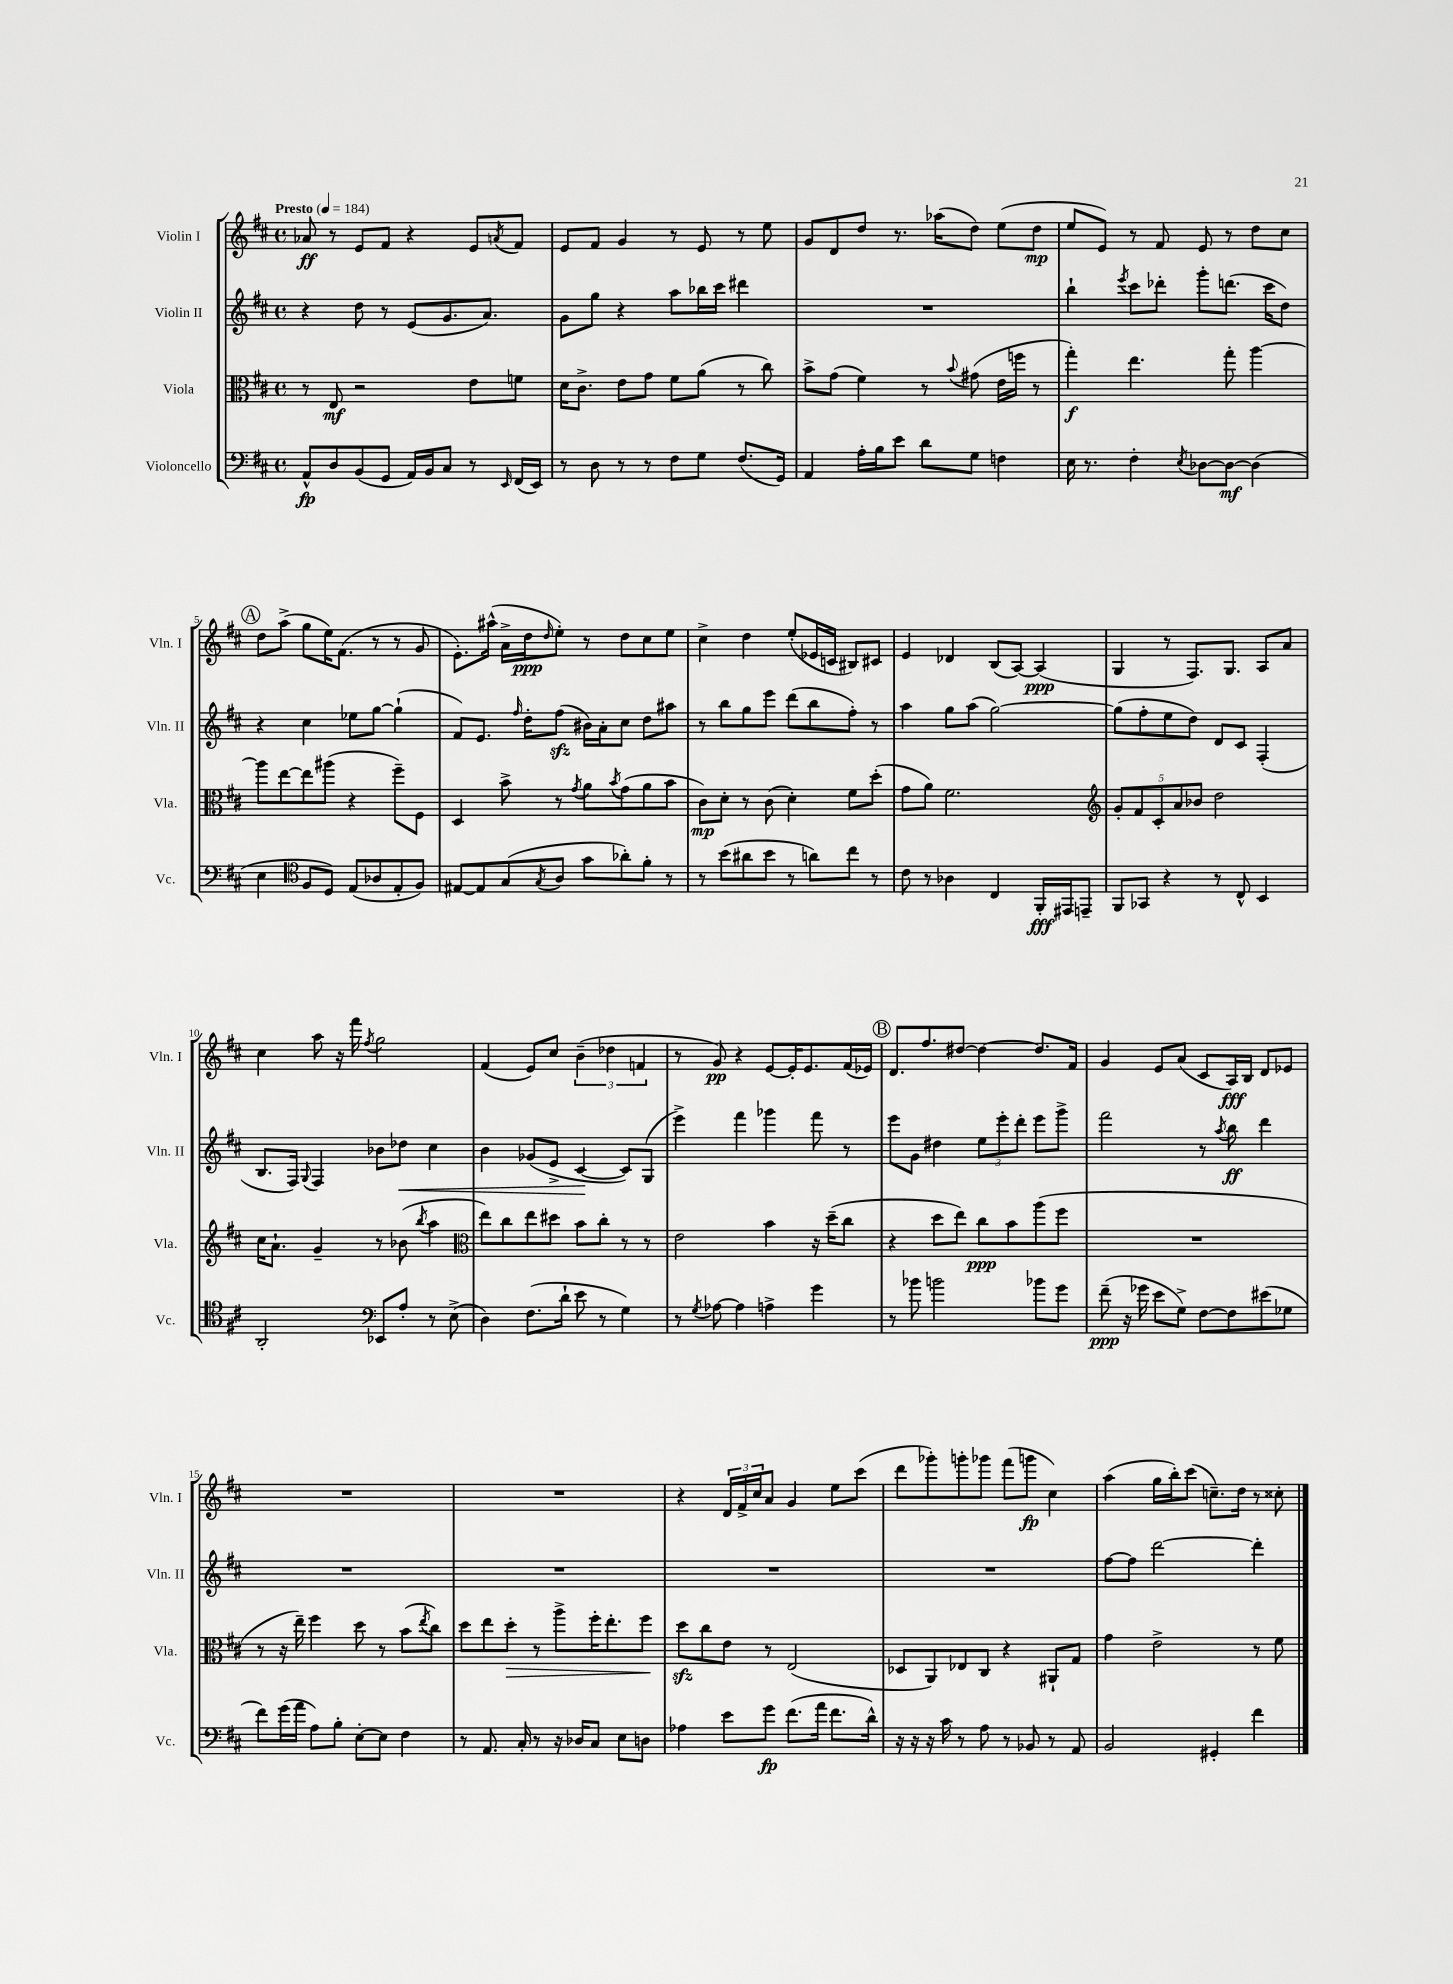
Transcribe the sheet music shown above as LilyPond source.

<<
\new StaffGroup <<
\new Staff = "s0" \with { instrumentName = "Violin I" shortInstrumentName = "Vln. I" } {
    \clef treble \key d \major \defaultTimeSignature \time 4/4 \tempo "Presto" 4 = 184
    aes'8\ff r8 e'8 fis'8 r4 e'8 \acciaccatura { a'8 } fis'8 |
    e'8 fis'8 g'4 r8 e'8 r8 e''8 |
    g'8 d'8 d''8 r8. aes''16( d''8) e''8( d''8\mp |
    e''8 e'8) r8 fis'8 e'8 r8 d''8 cis''8 |
    \mark \markup { \circle "A" } d''8 a''8->( g''8 e''16) fis'8.( r8 r8 g'8 |
    e'8.-.) ais''16-^( a'16-> d''16\ppp \grace { d''16 } e''8-.) r8 d''8 cis''8 e''8 |
    cis''4-> d''4 e''8-.( ees'16 c'16 bis8) cis'8 |
    e'4 des'4 b8( a8~) a4\ppp( |
    g4 r8 fis8.) g8. a8 a'8 |
    cis''4 a''8 r16 fis'''16 \acciaccatura { fis''8 } g''2 |
    fis'4( e'8) cis''8 \tuplet 3/2 { b'4--( des''4 f'4 } |
    r8 g'8\pp) r4 e'8~ e'16-. e'8. fis'16( ees'16) |
    \mark \markup { \circle "B" } d'8. fis''8. dis''8~ dis''4~ dis''8. fis'16 |
    g'4 e'8 a'8( cis'8 a16\fff) b16 d'8 ees'8 |
    R1 |
    R1 |
    r4 \tuplet 3/2 { d'16 fis'16-> cis''16 } a'8 g'4 e''8 cis'''8( |
    d'''8 ges'''8-.) g'''8-. ges'''8 fis'''8( g'''8\fp cis''4) |
    a''4( g''16 b''16-.) cis'''8( c''8.--) d''16 r8 cisis''8-. \bar "|." |
}
\new Staff = "s1" \with { instrumentName = "Violin II" shortInstrumentName = "Vln. II" } {
    \clef treble \key d \major \defaultTimeSignature \time 4/4
    r4 d''8 r8 e'8( g'8. a'8.) |
    g'8 g''8 r4 a''8 bes''16 cis'''16 dis'''4 |
    R1 |
    b''4-! \acciaccatura { e'''8 } cis'''8 des'''8-. g'''8-. d'''8.( cis'''16 d''8) |
    \mark \markup { \circle "A" } r4 cis''4 ees''8 g''8~ g''4-!( |
    fis'8) e'8. \grace { fis''16 } d''16-. fis''8\sfz( bis'16) a'16-. cis''8 d''8 ais''8 |
    r8 b''8 g''8 e'''8 d'''8( b''8 fis''8-.) r8 |
    a''4 g''8 a''8( g''2~) |
    g''8( fis''8-. e''8 d''8) d'8 cis'8 fis4-.( |
    b8. fis16) \appoggiatura { g8 } fis4 bes'8 des''8\< cis''4 |
    b'4 ges'8( e'8-> cis'4~\! cis'8) g8( |
    e'''4->) fis'''4 ges'''4 fis'''8 r8 |
    \mark \markup { \circle "B" } e'''8 g'8 dis''4 \tuplet 3/2 { e''8 e'''8-. d'''8-. } e'''8 g'''8-> |
    fis'''2 r8 \acciaccatura { a''8 } b''8\ff d'''4 |
    R1 |
    R1 |
    R1 |
    R1 |
    fis''8~ fis''8 d'''2~ d'''4-. \bar "|." |
}
\new Staff = "s2" \with { instrumentName = "Viola" shortInstrumentName = "Vla." } {
    \clef alto \key d \major \defaultTimeSignature \time 4/4
    r8 e8\mf r2 e'8 f'8 |
    d'16 cis'8.-> e'8 g'8 fis'8 a'8( r8 cis''8) |
    b'8-> g'8( fis'4) r8 \appoggiatura { b'8 } gis'8( e'16 f''16 r8 |
    g''4-.\f) e''4. g''8-. a''4~ |
    \mark \markup { \circle "A" } a''8 e''8~ e''8 ais''8( r4 fis''8--) fis8 |
    d4 b'8-> r8 \acciaccatura { g'8 } a'8 \acciaccatura { b'8 } g'8( a'8 b'8 |
    cis'8\mp) d'8-. r8 cis'8( d'4-.) fis'8 d''8-.( |
    g'8 a'8) fis'2. |
    \clef treble \tuplet 5/4 { g'8-. fis'8 cis'8-. a'8 bes'8 } d''2 |
    cis''16 a'8.-! g'4-- r8 bes'8( \acciaccatura { b''8 } a''4 |
    \clef alto e''8) cis''8 e''8 dis''8 b'8 cis''8-. r8 r8 |
    e'2 b'4 r16 d''16--( cis''8 |
    \mark \markup { \circle "B" } r4 d''8 e''8) cis''8\ppp b'8 a''8( fis''8 |
    R1 |
    r8 r16 e''16--) fis''4 d''8 r8 b'8( \acciaccatura { e''8 } cis''8) |
    d''8 e''8 d''8-.\> r8 a''8-> fis''16-. e''8.-. fis''8\! |
    d''8\sfz cis''8 e'8 r8 e2( |
    des8 a,8) ees8 cis8 r4 ais,8-! g8 |
    g'4 e'2-> r8 fis'8 \bar "|." |
}
\new Staff = "s3" \with { instrumentName = "Violoncello" shortInstrumentName = "Vc." } {
    \clef bass \key d \major \defaultTimeSignature \time 4/4
    a,8-^\fp d8 b,8( g,8 a,16) b,16 cis8 r8 \grace { e,16 } fis,16( e,16) |
    r8 d8 r8 r8 fis8 g8 fis8.( g,16) |
    a,4 a16-. b16 e'8 d'8 g8 f4 |
    e16 r8. fis4-. \acciaccatura { e8 } des8~ des8~\mf des4( |
    \mark \markup { \circle "A" } e4 \clef tenor fis8 d8) e8( aes8 e8-. fis8) |
    eis8~ eis8 g8( \acciaccatura { g8 } a8 g'8 aes'8-.) fis'8-. r8 |
    r8 b'8( ais'8 b'8 r8 a'8) cis''8 r8 |
    cis'8 r8 aes4 cis4 fis,16-.\fff eis,16 e,8-- |
    fis,8 ges,8 r4 r8 cis8-^ b,4 |
    a,2-. \clef bass ees,8 a8-. r8 e8->( |
    d4) fis8.( d'16-! e'8 r8 g4) |
    r8 \acciaccatura { g8 } aes8~ aes4 a4-> g'4 |
    \mark \markup { \circle "B" } r8 bes'8 b'2 bes'8 g'8 |
    fis'8--\ppp( r16 ges'16 e'8 g8->) fis8~ fis8 eis'8( ges8 |
    fis'8) g'16( a'16 a8) b8-. e8~-. e8 fis4 |
    r8 a,8. cis16-. r8 r16 des16 cis8 e8 d8 |
    aes4 e'8 g'8\fp fis'8.( a'16 fis'8. d'16-^) |
    r16 r16 r16 cis'16 r8 a8 r8 bes,8 r8 a,8 |
    b,2 gis,4-. fis'4 \bar "|." |
}
>>
>>
